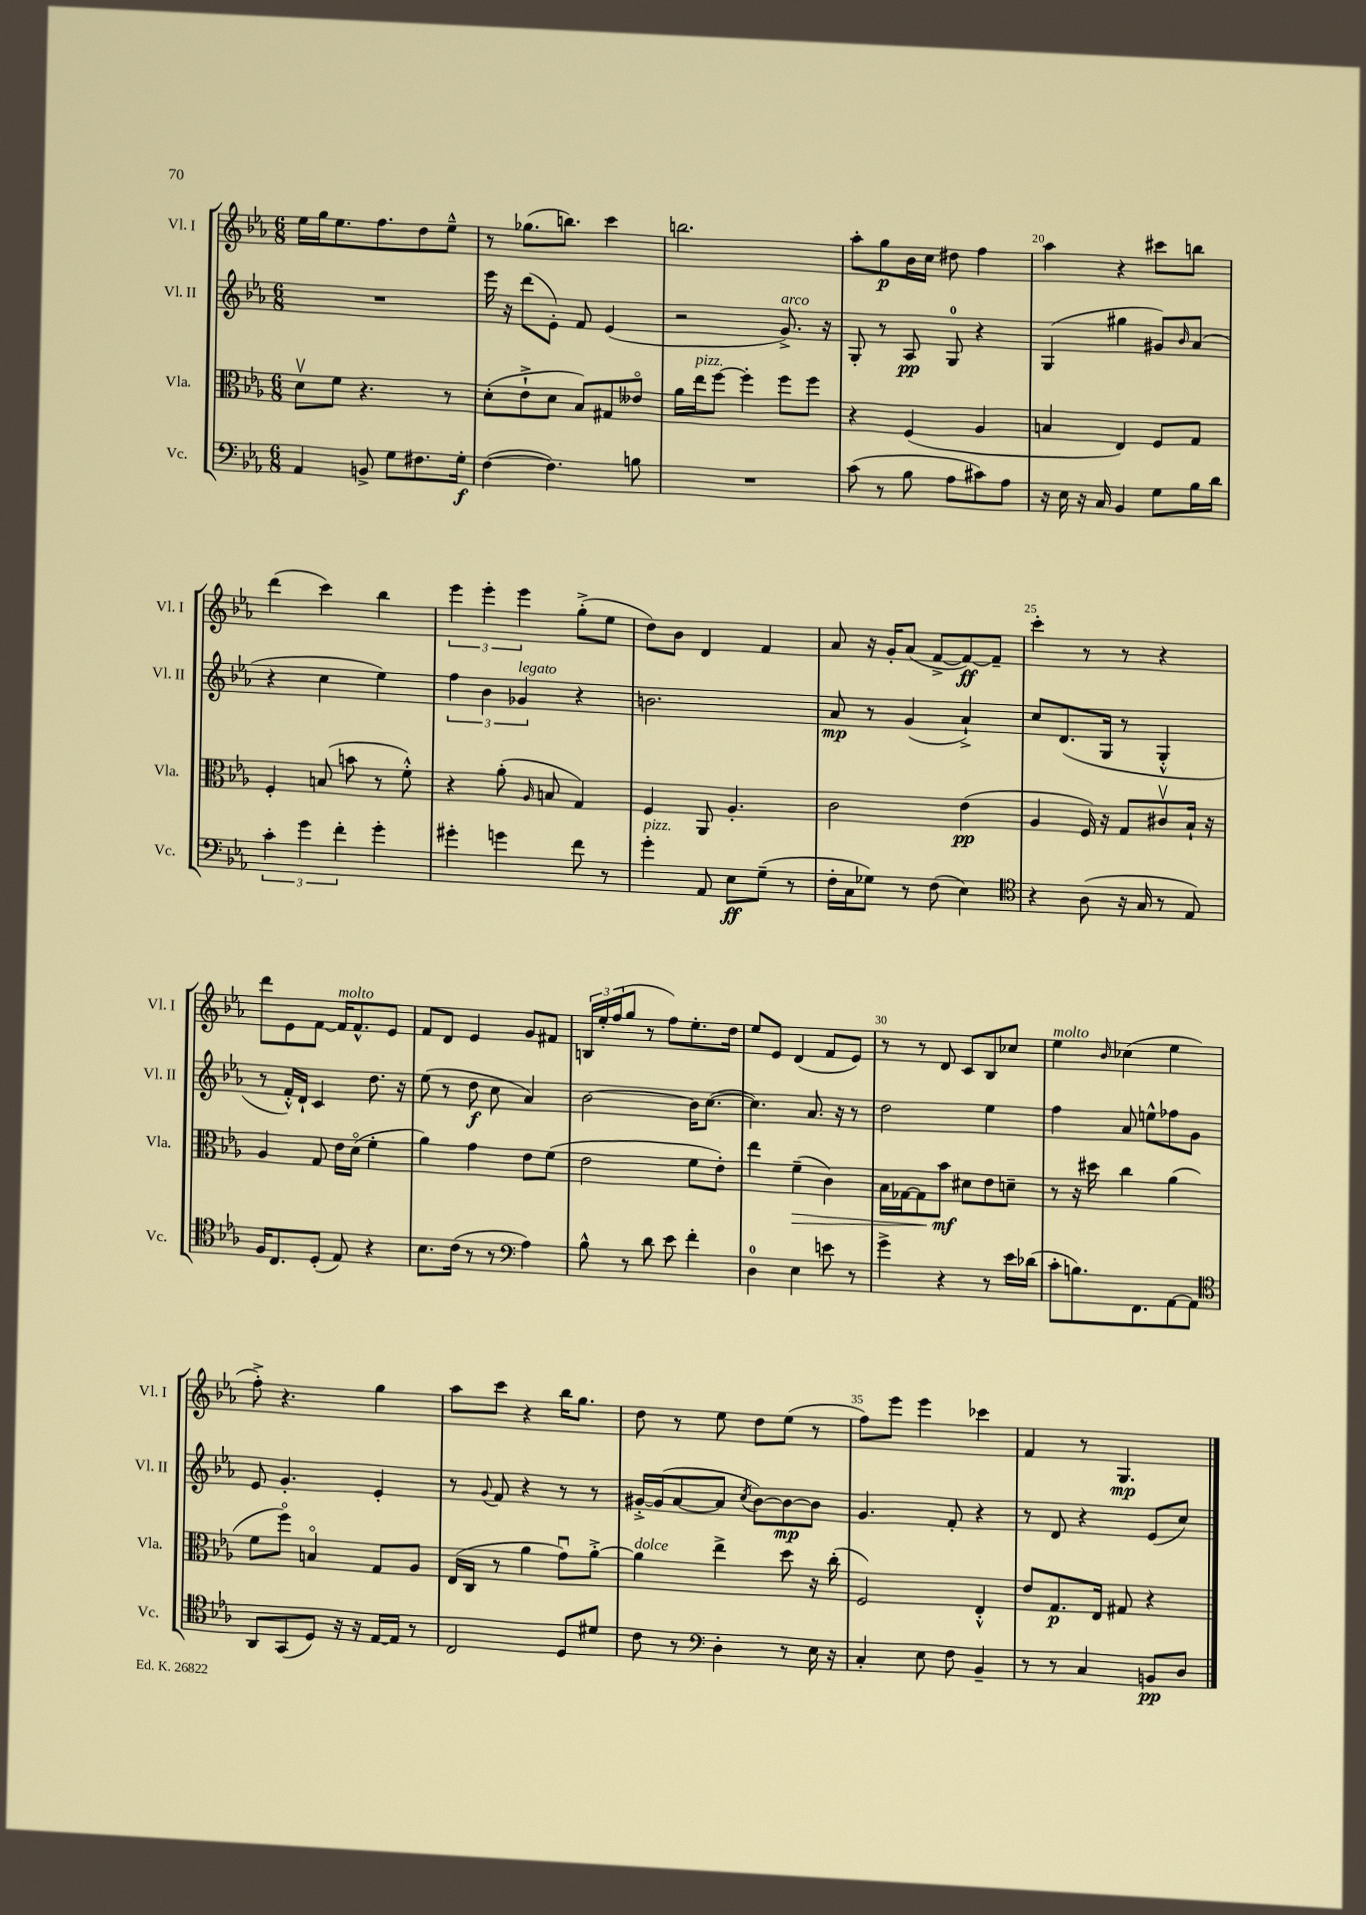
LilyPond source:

<<
\new StaffGroup <<
\new Staff = "s0" \with { instrumentName = "Vl. I" shortInstrumentName = "Vl. I" } {
    \clef treble \key ees \major \numericTimeSignature \time 6/8
    ees''16 g''16 ees''8. f''8. d''8 ees''8---^ |
    r8 ges''8.( b''8.) c'''4 |
    b''2. |
    aes''8-. g''8\p bes'16 c''16 dis''8 f''4 |
    aes''4 r4 cis'''8 b''8 |
    d'''4( c'''4) bes''4 |
    \tuplet 3/2 { ees'''4 ees'''4-. ees'''4 } g''8-.->( ees''8 |
    d''8) bes'8 d'4 f'4 |
    aes'8 r16 g'16-. aes'8( f'8~-> f'8~\ff) f'8-- |
    c'''4-. r8 r8 r4 |
    d'''8 ees'8 f'8~ f'16^\markup { \italic "molto" } f'8.-^ ees'8 |
    f'8 d'8 ees'4 g'8 fis'8 |
    \tuplet 3/2 { b16 ees''16-. f''16( } g''8 r8 f''8) ees''8.-. d''16 |
    ees''8 ees'8 d'4( f'8 ees'8) |
    r8 r8 d'8 c'8 bes8 ces''8 |
    ees''4^\markup { \italic "molto" } \grace { bes'16 } ces''4( ees''4 |
    f''8-.->) r4. g''4 |
    aes''8 c'''8 r4 bes''16 g''8. |
    d''8 r8 ees''8 d''8 ees''8( r8 |
    f''8) ees'''8 ees'''4 ces'''4 |
    f'4 r8 g4.\mp \bar "|." |
}
\new Staff = "s1" \with { instrumentName = "Vl. II" shortInstrumentName = "Vl. II" } {
    \clef treble \key ees \major \numericTimeSignature \time 6/8
    R2. |
    ees'''16 r16 d'''8( ees'8-.) f'8 ees'4( |
    r2 g'8.->^\markup { \italic "arco" }) r16 |
    g8-. r8 aes8\pp g8-0 r4 |
    g4( gis''4 gis'8) \grace { bes'16 } aes'8( |
    r4 c''4 ees''4) |
    \tuplet 3/2 { f''4 bes'4 ges'4^\markup { \italic "legato" } } r4 |
    b'2. |
    aes'8\mp r8 g'4( aes'4-!->) |
    c''8 d'8.( g16 r8 g4-.-^ |
    r8 f'16-.-^) d'16-! c'4 d''8. r16 |
    ees''8( r8 d''8\f c''8 aes'4) |
    bes'2~ bes'16 c''8.~( |
    c''4.) aes'8. r16 r8 |
    d''2 ees''4 |
    f''4 aes'8 e''8-^ fes''8 g'8 |
    ees'8 g'4.-. ees'4-. |
    r8 \appoggiatura { g'8 } f'8 r4 r8 r8 |
    gis'16~-.-> gis'16( aes'8~ aes'8 \acciaccatura { c''8 } bes'8~) bes'8~\mp bes'8 |
    g'4. f'8-. r4 |
    r8 d'8 r4 ees'8( c''8) \bar "|." |
}
\new Staff = "s2" \with { instrumentName = "Vla." shortInstrumentName = "Vla." } {
    \clef alto \key ees \major \numericTimeSignature \time 6/8
    d'8\upbow f'8 r4. r8 |
    d'8-.( ees'8-!-> d'8 bes8) gis8 eeses'8\flageolet |
    aes'16 ees''16^\markup { \italic "pizz." } f''8~ f''4-. f''8 f''8 |
    r4 f4( aes4 |
    b4 ees4) f8 g8 |
    f4-. b8( b'8 r8 f'8-.-^) |
    r4 aes'8-.( \grace { aes16 } b8 g4) |
    f4 aes,8 aes4.-. |
    c'2 ees'4\pp( |
    aes4 f16) r16 g8 cis'8\upbow bes16-! r16 |
    aes4 g8 ees'16 d'16\flageolet( f'4-. |
    aes'4) g'4 ees'8 f'8( |
    ees'2 f'8 ees'8-.) |
    ees''4 f'4--\>( c'4) |
    bes16 ges16~ ges8 bes'8\mf\! dis'8 ees'8 d'8-- |
    r8 r16 dis''16 c''4 aes'4( |
    f'8 f''8\flageolet) b4\flageolet g8 aes8 |
    ees16( c16 r8 aes'4 g'8\downbow) aes'8~-.-> |
    aes'4^\markup { \italic "dolce" } ees''4-> d''8 r16 c''16-.( |
    f2) ees4-.-^ |
    ees'8 g8.\p ees16 gis8 r4 \bar "|." |
}
\new Staff = "s3" \with { instrumentName = "Vc." shortInstrumentName = "Vc." } {
    \clef bass \key ees \major \numericTimeSignature \time 6/8
    aes,4 b,8-> g8 fis8. g16-.\f |
    f4~( f4.) b8 |
    R2. |
    c'8( r8 bes8 aes8 cis'8) aes8 |
    r16 ees16 r16 c16 bes,4 g8 bes16 d'16 |
    \tuplet 3/2 { c'4-. g'4 f'4-. } g'4-. |
    gis'4-. g'4 f'8 r8 |
    g'4-.^\markup { \italic "pizz." } aes,8 ees8\ff g8--( r8 |
    f16-. c16 ges8) r8 f8( ees4) |
    \clef tenor r4 aes8( r16 g16 r8 ees8) |
    f16 c8. d8-.( ees8) r4 |
    bes8. c'16( r8 r8 \clef bass aes4) |
    bes8-^ r8 d'8 ees'8 f'4-. |
    d4-0 ees4 e'8 r8 |
    g'4-> r4 r8 ees'16 des'16( |
    c'8-. b8.) f,8. aes,8~ aes,8 |
    \clef tenor aes,8 g,8( d8) r16 r16 ees16~ ees16 r8 |
    c2 d8 dis'8 |
    c'8 r8 \clef bass d4-. r8 ees16 r16 |
    c4-. ees8 f8 bes,4-- |
    r8 r8 c4 b,8\pp d8 \bar "|." |
}
>>
>>
\layout { \context { \Score currentBarNumber = #16 \override BarNumber.break-visibility = ##(#f #t #t) barNumberVisibility = #(every-nth-bar-number-visible 5) } }
